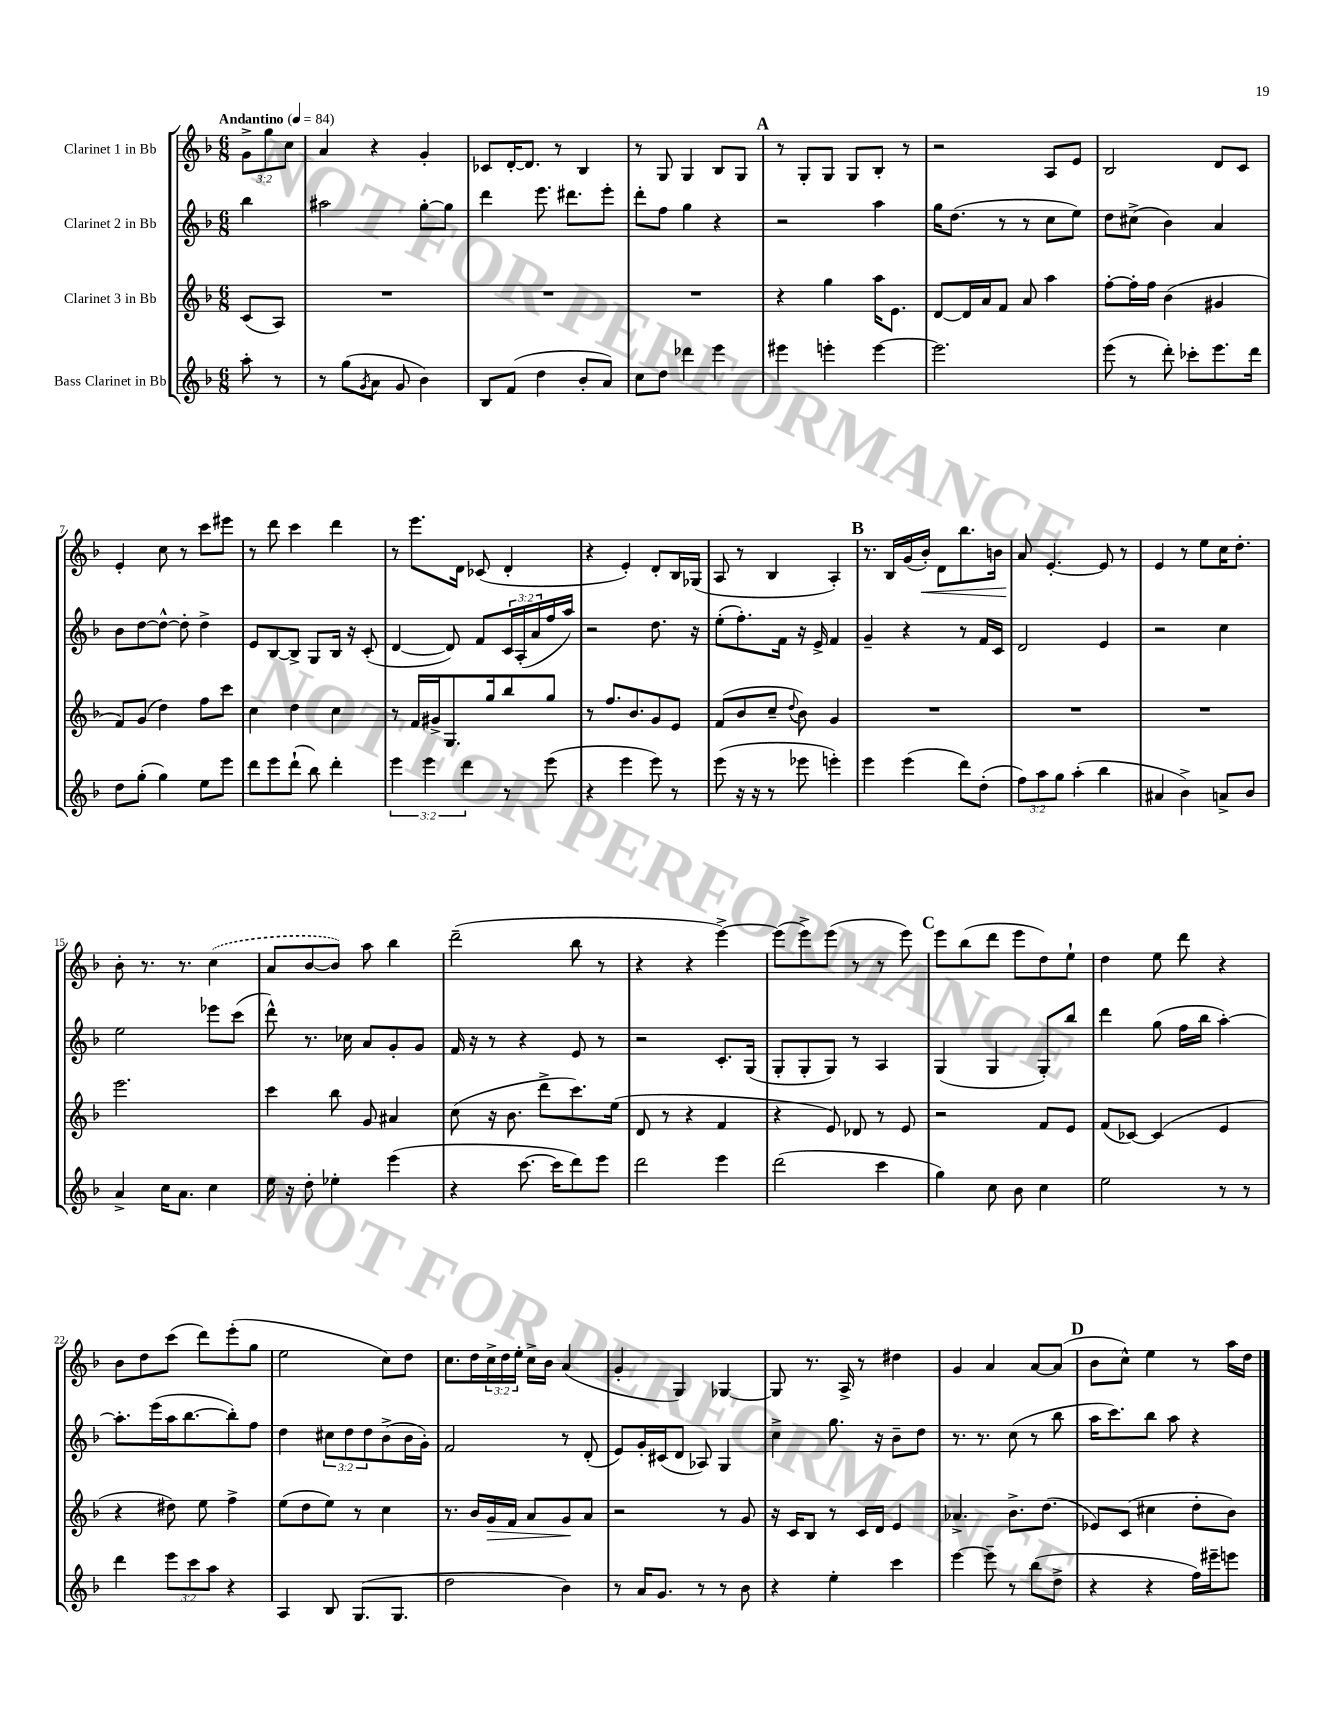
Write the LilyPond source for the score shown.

<<
\new StaffGroup <<
\new Staff = "s0" \with { instrumentName = "Clarinet 1 in Bb" } {
    \clef treble \key f \major \numericTimeSignature \time 6/8 \override Staff.TupletNumber.text = #tuplet-number::calc-fraction-text \partial 4 \tempo "Andantino" 4 = 84
    \tuplet 3/2 { g'8-> g''8 c''8 } |
    a'4 r4 g'4-. |
    ces'8 d'16~-. d'8. r8 bes4 |
    r8 g8 g4 bes8 g8 |
    \mark \markup { \bold "A" } r8 g8-. g8 g8 bes8-. r8 |
    r2 a8 e'8 |
    bes2 d'8 c'8 |
    e'4-. c''8 r8 c'''8 eis'''8 |
    r8 d'''8 c'''4 d'''4 |
    r8 e'''8. d'16 ces'8( d'4-. |
    r4 e'4-.) d'8-. bes16 ges16( |
    a8 r8 bes4 a4-.) |
    \mark \markup { \bold "B" } r8. bes16 g'16( bes'16-.\<) d'8 bes''8. b'16 |
    a'8\! e'4.~-. e'8 r8 |
    e'4 r8 e''8 c''16 d''8.-. |
    bes'8-. r8. r8. \once \slurDashed c''4( |
    a'8 bes'8~ bes'8) a''8 bes''4 |
    d'''2--( bes''8 r8 |
    r4 r4 e'''4~->) |
    e'''8( e'''8->) e'''8( r8 r8 e'''8) |
    \mark \markup { \bold "C" } e'''8 bes''8( d'''8 e'''8 d''8) e''8-! |
    d''4 e''8 d'''8 r4 |
    bes'8 d''8 c'''8( d'''8) e'''8-.( g''8 |
    e''2 c''8) d''8 |
    c''8. d''16 \tuplet 3/2 { c''16-> d''16 e''16-. } c''16-> bes'16 a'4( |
    g'4-. g4) ges4~ |
    ges8 r8. a16-> r8 dis''4 |
    g'4 a'4 a'8~ a'8( |
    \mark \markup { \bold "D" } bes'8 c''8-^) e''4 r8 a''16 d''16 \bar "|." |
}
\new Staff = "s1" \with { instrumentName = "Clarinet 2 in Bb" } {
    \clef treble \key f \major \numericTimeSignature \time 6/8 \override Staff.TupletNumber.text = #tuplet-number::calc-fraction-text \partial 4
    bes''4 |
    ais''2 g''8~-. g''8 |
    d'''4 e'''8. dis'''8. e'''8-. |
    d'''8-. f''8 g''4 r4 |
    \mark \markup { \bold "A" } r2 a''4 |
    g''16 d''8.( r8 r8 c''8 e''8) |
    d''8 cis''8->( bes'4) a'4 |
    bes'8 d''8~ d''8~-^ d''8-. d''4-> |
    e'8 bes8~ bes8-> g8 bes16 r16 c'8-.( |
    d'4~ d'8) f'8 \tuplet 3/2 { c'16 a16-.( a'16 } f''16 a''16) |
    r2 d''8. r16 |
    e''8-.( f''8.-.) f'16 r16 e'16-> f'4 |
    \mark \markup { \bold "B" } g'4-- r4 r8 f'16 c'16 |
    d'2 e'4 |
    r2 c''4 |
    e''2 ees'''8 c'''8( |
    d'''8-^) r8. ces''16 a'8 g'8-. g'8 |
    f'16 r16 r8 r4 e'8 r8 |
    r2 c'8.-. g16( |
    g8-. g8-. g8) r8 a4 |
    \mark \markup { \bold "C" } g4( g4 g8-.) bes''8 |
    d'''4 g''8( f''16 bes''16 a''4~-.) |
    a''8.-. e'''16( a''16 bes''8.~ bes''8-.) f''8 |
    d''4 \tuplet 3/2 { cis''8 d''8 d''8 } bes'8->( bes'16 g'16-.) |
    f'2 r8 d'8-.( |
    e'8) g'16-. cis'16( d'8 aes8) g4 |
    c''4-> g''8. r16 bes'8-- d''8 |
    r8. r8. c''8( r8 bes''8 |
    \mark \markup { \bold "D" } a''16 c'''8.) bes''8 a''8 r4 \bar "|." |
}
\new Staff = "s2" \with { instrumentName = "Clarinet 3 in Bb" } {
    \clef treble \key f \major \numericTimeSignature \time 6/8 \partial 4
    c'8( a8) |
    R2. |
    R2. |
    R2. |
    \mark \markup { \bold "A" } r4 g''4 a''16 e'8. |
    d'8~ d'16 a'16 f'8 a'8 a''4 |
    f''8~-. f''16-. f''16 bes'4( gis'4 |
    f'8) g'8( d''4) f''8 c'''8 |
    c''4 d''4 c''4 |
    r8 f'16 gis'16-> g8. g''16 bes''8 g''8 |
    r8 f''8. bes'8. g'8 e'8 |
    f'8( bes'8 c''8-- \appoggiatura { d''8 } bes'8) g'4 |
    \mark \markup { \bold "B" } R2. |
    R2. |
    R2. |
    e'''2. |
    c'''4 bes''8 g'8 ais'4 |
    c''8( r16 bes'8. d'''8-> c'''8.) e''16( |
    d'8 r8 r4 f'4 |
    r4 e'8) des'8 r8 e'8 |
    \mark \markup { \bold "C" } r2 f'8 e'8 |
    f'8( ces'8~) ces'4( e'4 |
    r4 dis''8) e''8 f''4-> |
    e''8( d''8 e''8) r8 c''4 |
    r8. bes'16 g'16\> f'16 a'8 g'8\! a'8 |
    r2 r8 g'8 |
    r16 c'16 bes8 r8 c'16 d'16 e'4 |
    aes'4.-> bes'8.-> d''8.( |
    \mark \markup { \bold "D" } ees'8) c'8( cis''4 d''8-. bes'8) \bar "|." |
}
\new Staff = "s3" \with { instrumentName = "Bass Clarinet in Bb" } {
    \clef treble \key f \major \numericTimeSignature \time 6/8 \override Staff.TupletNumber.text = #tuplet-number::calc-fraction-text \partial 4
    a''8-. r8 |
    r8 g''8( \acciaccatura { g'8 } a'8 g'8 bes'4) |
    bes8 f'8( d''4 bes'8-. a'8) |
    c''8 d''8 des'''4 e'''4 |
    \mark \markup { \bold "A" } eis'''4 e'''4-. e'''4~ |
    e'''2. |
    e'''8( r8 d'''8-.) ces'''8-. e'''8. d'''16 |
    d''8 g''8-.( g''4) e''8 e'''8 |
    d'''8 e'''8 d'''8-!( bes''8) d'''4-. |
    \tuplet 3/2 { e'''4 e'''4 d'''4 } r8 e'''8( |
    r4 e'''4 e'''8) r8 |
    e'''8( r16 r16 r8 ees'''8 e'''4-.) |
    \mark \markup { \bold "B" } e'''4 e'''4( d'''8) d''8-.( |
    \tuplet 3/2 { f''8) a''8 g''8 } a''4-.( bes''4 |
    ais'4 bes'4->) a'8-> bes'8 |
    a'4-> c''16 a'8. c''4 |
    e''16 r16 d''8-. ees''4-. e'''4( |
    r4 c'''8.~ c'''16 d'''8) e'''8 |
    d'''2 e'''4 |
    d'''2( c'''4 |
    \mark \markup { \bold "C" } g''4) c''8 bes'8 c''4 |
    e''2 r8 r8 |
    d'''4 \tuplet 3/2 { e'''8 c'''8 a''8 } r4 |
    a4 bes8 g8.( g8. |
    d''2 bes'4) |
    r8 a'16 g'8. r8 r8 bes'8 |
    r4 e''4-. c'''4 |
    e'''4~ e'''8-- r8 bes''8( d''8-> |
    \mark \markup { \bold "D" } r4 r4 f''16) eis'''16-- e'''8 \bar "|." |
}
>>
>>
